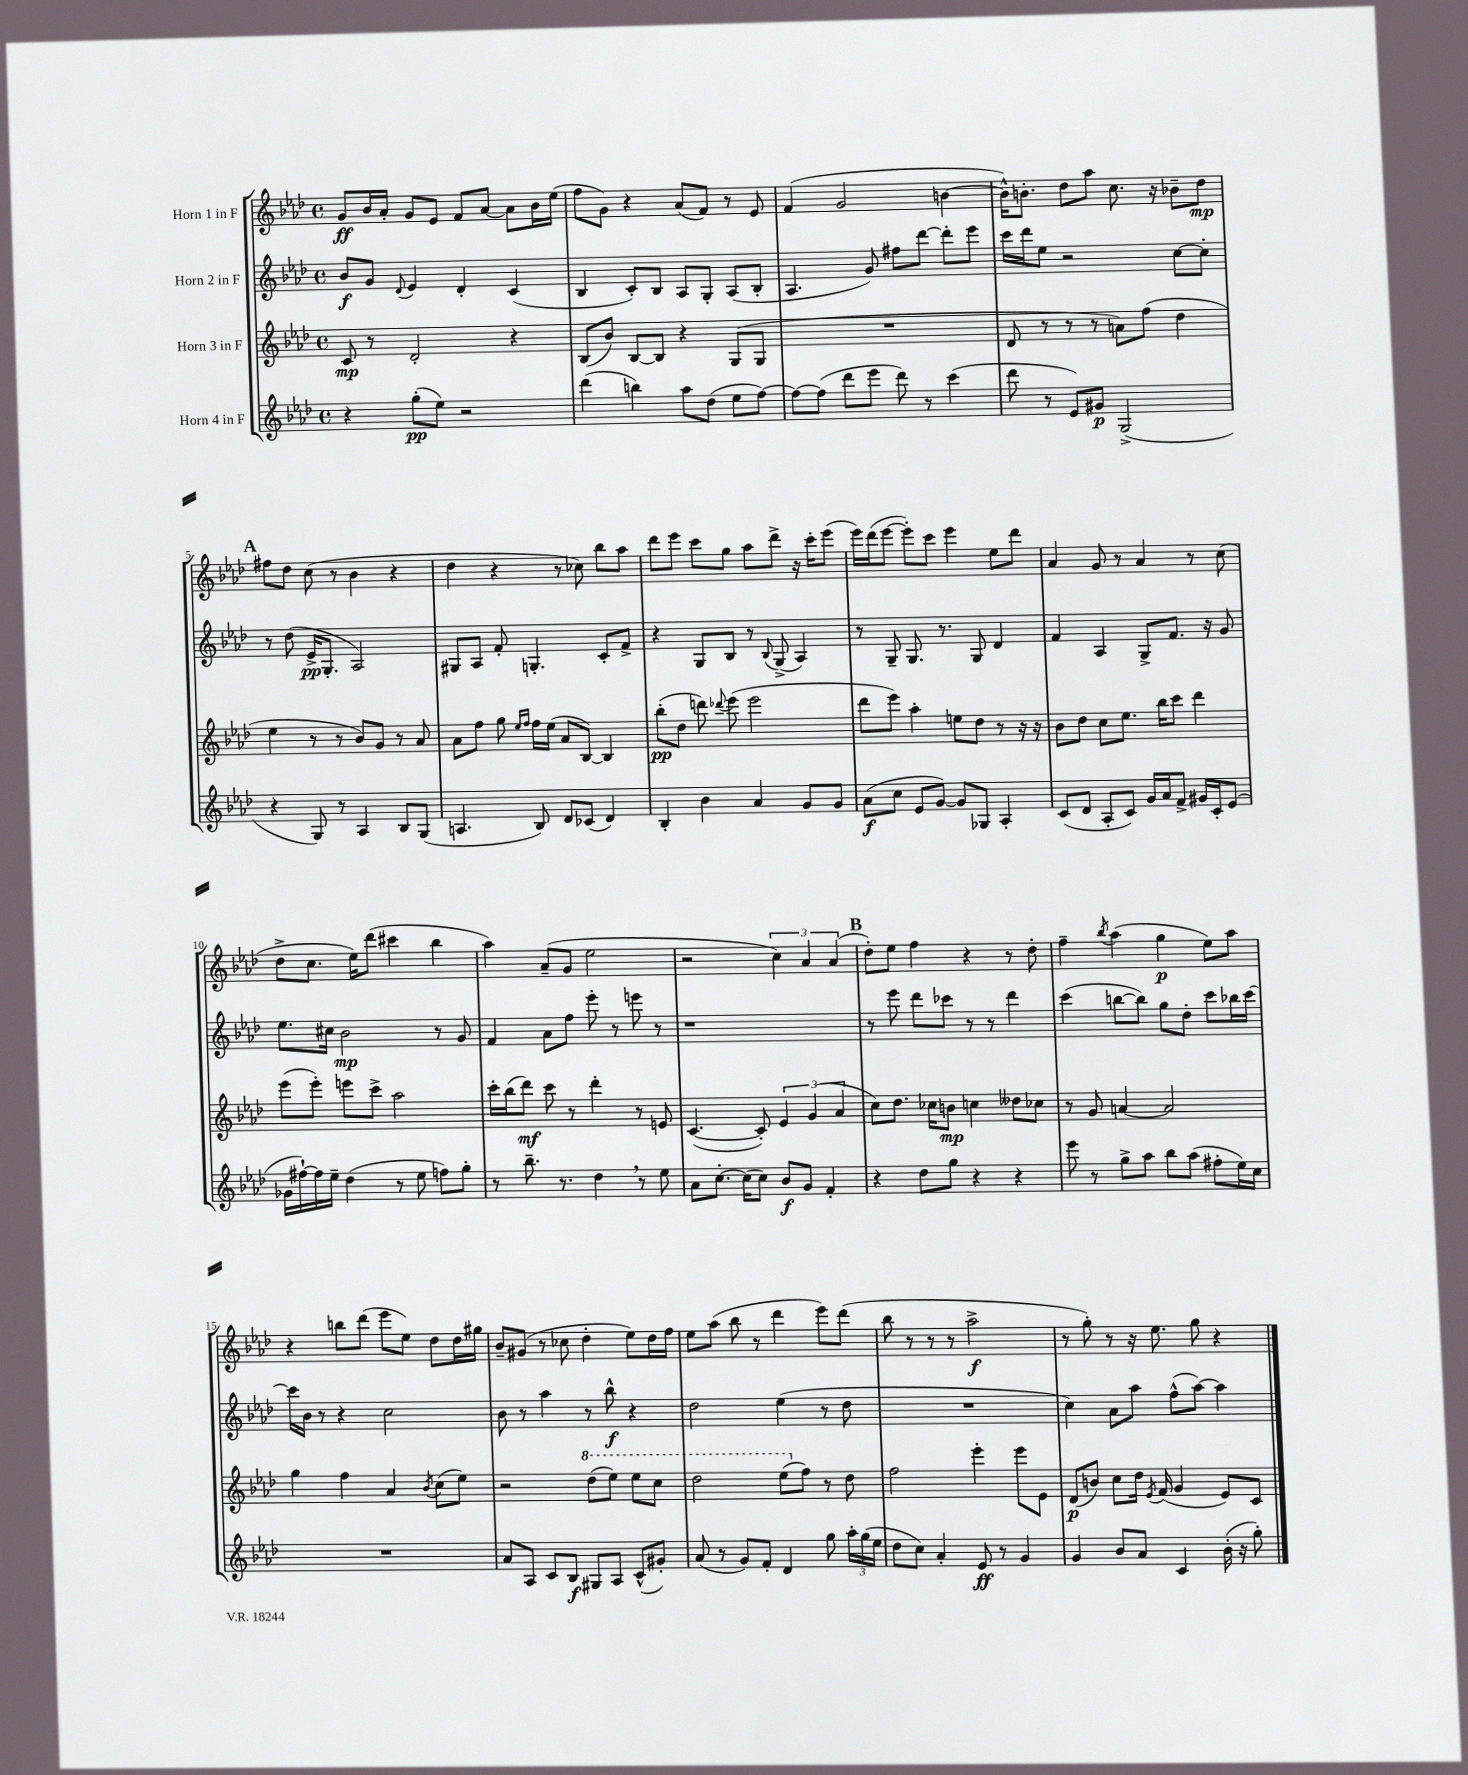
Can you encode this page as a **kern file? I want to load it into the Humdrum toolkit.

**kern	**dynam	**kern	**dynam	**kern	**dynam	**kern	**dynam
*part4	*part4	*part3	*part3	*part2	*part2	*part1	*part1
*staff4	*staff4	*staff3	*staff3	*staff2	*staff2	*staff1	*staff1
*I"Horn 4 in F	*	*I"Horn 3 in F	*	*I"Horn 2 in F	*	*I"Horn 1 in F	*
*clefG2	*	*clefG2	*	*clefG2	*	*clefG2	*
*k[b-e-a-d-]	*	*k[b-e-a-d-]	*	*k[b-e-a-d-]	*	*k[b-e-a-d-]	*
*M4/4	*	*M4/4	*	*M4/4	*	*M4/4	*
*met(c)	*	*met(c)	*	*met(c)	*	*met(c)	*
=1	=1	=1	=1	=1	=1	=1	=1
4r	.	8c/	mp	8b-/L	f	8g/L	ff
.	.	8r	.	8g/J	.	16b-/L	.
.	.	.	.	.	.	16a-'/JJ	.
.	.	.	.	8qqd-/	.	.	.
(8gg'\L	pp	2d-'/	.	4e-/	.	8g/L	.
8ee-\J)	.	.	.	.	.	8e-/J	.
2r	.	.	.	4d-'/	.	8f/L	.
.	.	.	.	.	.	[8a-/J	.
.	.	4r	.	(4c/	.	8a-\L]	.
.	.	.	.	.	.	16b-\L	.
.	.	.	.	.	.	(16ee-\JJ	.
=2	=2	=2	=2	=2	=2	=2	=2
(4ddd-\	.	(8B-/L	.	4B-/	.	8ff\L	.
.	.	8b-/J)	.	.	.	8g\J)	.
4bbn\)	.	[8B-/L	.	8c'/L)	.	4r	.
.	.	8B-/J]	.	8B-/J	.	.	.
8aa-\L	.	4r	.	8A-/L	.	(8a-/L	.
(8dd-\J	.	.	.	8G'/J	.	8f/J)	.
8ee-\L	.	(8G/L	.	(8A-/L	.	8r	.
[8ff\J)	.	8G/J	.	8B-'/J	.	8e-/	.
=3	=3	=3	=3	=3	=3	=3	=3
8ff\L_	.	1r	.	4.A-/	.	(4f/	.
(8ff\J]	.	.	.	.	.	.	.
8ddd-\L	.	.	.	.	.	2g/	.
8eee-\J	.	.	.	8g/)	.	.	.
8ddd-\)	.	.	.	8ff#X\L	.	.	.
8r	.	.	.	[8ddd-\J	.	.	.
(4ccc\	.	.	.	8ddd-'\L]	.	[4bn\	.
.	.	.	.	8eee-\J	.	.	.
=4	=4	=4	=4	=4	=4	=4	=4
8ddd-\	.	8d-/	.	16ccc\LL	.	16b^^\KL])	.
.	.	.	.	16ddd-\J	.	8.bn'\J	.
8r	.	8r	.	8ee-\J	.	.	.
8e-/L)	.	8r	.	2r	.	8dd-\L	.
8g#X/J	p	8r	.	.	.	8aa-\J	.
(2G^/	.	8an\L)	.	.	.	8.cc\	.
.	.	(8ff\J	.	.	.	.	.
.	.	.	.	.	.	16r	.
.	.	4dd-\	.	[8cc\L	.	8b-X~\L	.
.	.	.	.	8cc'\J]	.	8dd-\J	mp
!!LO:LB:g=z
!!LO:REH:place=s1:t=A
=5	=5	=5	=5	=5	=5	=5	=5
4r	.	4ee-\	.	8r	.	8ff#X\L	.
.	.	.	.	(8dd-\	.	8dd-\J	.
8G/)	.	8r	.	16e-^/KL	pp	(8cc\	.
.	.	.	.	8.G'/J	.	.	.
8r	.	8r	.	.	.	8r	.
4A-/	.	8b-/L)	.	2A-/)	.	4b-\	.
.	.	8g/J	.	.	.	.	.
8B-/L	.	8r	.	.	.	4r	.
(8G/J	.	8a-/	.	.	.	.	.
=6	=6	=6	=6	=6	=6	=6	=6
4.An/	.	8a-\L	.	8G#X/L	.	4dd-\	.
.	.	8ff\J	.	8A-/J	.	.	.
.	.	8gg\	.	8f'/	.	4r	.
.	.	16qqee-/LL	.	.	.	.	.
.	.	16qqff/JJ	.	.	.	.	.
8B-/)	.	16ff\LL	.	4.Gn'/	.	.	.
.	.	(16ee-\JJ	.	.	.	.	.
8d-/L	.	8a-/L	.	.	.	8r	.
(8c-X/J	.	[8B-/J)	.	.	.	8cc-X\)	.
4d-/)	.	4B-/]	.	8c'/L	.	8bb-\L	.
.	.	.	.	8f^/J	.	8aa-\J	.
=7	=7	=7	=7	=7	=7	=7	=7
4B-'/	.	(8bb-'\L	pp	4r	.	8ddd-\L	.
.	.	8dd-\J	.	.	.	8eee-\J	.
4b-\	.	8dddn\)	.	8G/L	.	8ccc\L	.
.	.	8qqddd-X/	.	.	.	.	.
.	.	(8eee-\	.	8B-/J	.	8gg\J	.
4a-/	.	2eee-\	.	8r	.	8aa-\L	.
.	.	.	.	8qqB-/	.	.	.
.	.	.	.	(8G^/	.	8ddd-^\J	.
8g/L	.	.	.	4A-/)	.	16r	.
.	.	.	.	.	.	16ccc'\KL	.
8g/J	.	.	.	.	.	(8eee-\J	.
=8	=8	=8	=8	=8	=8	=8	=8
(8a-\L	f	8ddd-\L	.	8r	.	16eee-\LL)	.
.	.	.	.	.	.	(16ddd-\J	.
8cc\J	.	8eee-\J)	.	8G~/	.	[8eee-\J	.
8e-/L	.	4aa-'\	.	8.G/	.	8eee-'\L])	.
[8g/J)	.	.	.	.	.	8ccc\J	.
.	.	.	.	8.r	.	.	.
8g/L]	.	8een\L	.	.	.	4eee-\	.
8G-X/J	.	8dd-\J	.	8G/	.	.	.
4A-'/	.	8r	.	4d-/	.	8ee-\L	.
.	.	16r	.	.	.	8ddd-\J	.
.	.	16r	.	.	.	.	.
=9	=9	=9	=9	=9	=9	=9	=9
(8c/L	.	8b-\L	.	4f/	.	4a-/	.
8d-/J	.	8dd-\J	.	.	.	.	.
8A-'/L	.	8cc\L	.	4A-/	.	8g/	.
8c/J)	.	8.ee-\J	.	.	.	8r	.
16g/LL	.	.	.	8G^/L	.	4a-/	.
16a-/J	.	16bb-\KL	.	.	.	.	.
8f^/J	.	8ccc\J	.	8.f/J	.	.	.
16g#X/LL	.	4ddd-\	.	.	.	8r	.
16c'/J	.	.	.	16r	.	.	.
(8e-/J	.	.	.	8g/	.	(8cc\	.
!!LO:LB:g=z
=10	=10	=10	=10	=10	=10	=10	=10
16g-X\LL	.	(8eee-\L	.	8.ee-\L	.	8dd-^\L	.
[16ff#X`\)	.	.	.	.	.	.	.
16ff#\]	.	8eee-'\J)	.	.	.	8.cc\J	.
16ee-~\JJ	.	.	.	16cc#X\Jk	.	.	.
(4dd-\	.	8eeen\L	.	2b-\	mp	.	.
.	.	.	.	.	.	16ee-\KL)	.
.	.	8ccc^\J	.	.	.	(8ddd-\J	.
8r	.	2aa-\	.	.	.	4ccc#X\	.
8ee-\	.	.	.	.	.	.	.
8ffn\L)	.	.	.	8r	.	4bb-\	.
8gg'\J	.	.	.	8g/	.	.	.
=11	=11	=11	=11	=11	=11	=11	=11
8r	.	16ccc'\LL	.	4f/	.	4aa-\)	.
.	.	(16bb-\J	.	.	.	.	.
8.bb-~\	.	8ddd-\J)	mf	.	.	.	.
.	.	8ccc\	.	8a-\L	.	(8a-~/L	.
8.r	.	.	.	.	.	.	.
.	.	8r	.	8ff\J	.	8g/J	.
4dd-,\	.	4ddd-'\	.	8eee-'\	.	2ee-\	.
.	.	.	.	8r	.	.	.
8r	.	8r	.	8eeen\	.	.	.
8ee-\	.	8en/	.	8r	.	.	.
=12	=12	=12	=12	=12	=12	=12	=12
8a-\L	.	([4.c/	.	1r	.	2r	.
[8.cc'\J	.	.	.	.	.	.	.
(16cc\KL]	.	.	.	.	.	.	.
8cc\J)	.	8c'/])	.	.	.	.	.
8b-/L	f	6e-/	.	.	.	6cc\)	.
8g/J	.	.	.	.	.	.	.
.	.	(6g/	.	.	.	6a-/	.
4f'/	.	.	.	.	.	.	.
.	.	6a-/	.	.	.	(6a-/	.
!!LO:REH:place=s1:t=B
=13	=13	=13	=13	=13	=13	=13	=13
4r	.	8cc\L)	.	8r	.	8dd-'\L)	.
.	.	8.dd-\J	.	8eee-\	.	8ee-\J	.
8dd-\L	.	.	.	8ddd-\L	.	4ff\	.
.	.	16cc-X\KL	.	.	.	.	.
8gg\J	.	8bn\J	mp	8ccc-X\J	.	.	.
4r	.	4ccn\	.	8r	.	4r	.
.	.	.	.	8r	.	.	.
4r	.	8dd--X\L	.	4ddd-\	.	8r	.
.	.	8cc-X\J	.	.	.	8dd-'\	.
=14	=14	=14	=14	=14	=14	=14	=14
8eee-\	.	8r	.	(4ccc\	.	4ff~\	.
8r	.	8g/	.	.	.	.	.
.	.	.	.	.	.	8qbb-/	.
8gg^\L	.	[4an/	.	[8bbn\L	.	(4aa-\	.
8aa-\J	.	.	.	8bb\J])	.	.	.
8bb-\L	.	2a/]	.	8gg\L	.	4gg\	p
(8aa-\J	.	.	.	8dd-'\J	.	.	.
8ff#X'\L	.	.	.	8ccc\L	.	8ee-\L)	.
16ee-\L)	.	.	.	16bb-X\L	.	8aa-\J	.
16cc\JJ	.	.	.	[16ccc\JJ	.	.	.
!!LO:LB:g=z
=15	=15	=15	=15	=15	=15	=15	=15
1r	.	4gg\	.	16ccc\LL]	.	4r	.
.	.	.	.	16b-\JJ	.	.	.
.	.	.	.	8r	.	.	.
.	.	4ff\	.	4r	.	8bbn\L	.
.	.	.	.	.	.	(8ddd-\J	.
.	.	4a-/	.	2cc\	.	8eee-\L	.
.	.	.	.	.	.	8ee-\J)	.
.	.	8qb-/	.	.	.	.	.
.	.	(8cc\L	.	.	.	8dd-\L	.
.	.	8ee-\J)	.	.	.	16dd-\L	.
.	.	.	.	.	.	16gg#X\JJ	.
=16	=16	=16	=16	=16	=16	=16	=16
8a-/L	.	2r	.	8b-\	.	8b-~/L	.
8A-/J	.	.	.	8r	.	(8g#X/J	.
8c/L	.	.	.	4aa-\	.	8r	.
8B-/J	f	.	.	.	.	8cc-X\	.
*	*	*8va	*	*	*	*	*
8G#X/L	.	(8ddd-\L	.	8r	.	4dd-'\	.
8A-/J	.	8eee-\J)	.	8bb-^^\	f	.	.
(8c^^/L	.	8eee-\L	.	4r	.	8ee-\L)	.
8g#X'/J)	.	8ccc\J	.	.	.	16dd-\L	.
.	.	.	.	.	.	16ff\JJ	.
=17	=17	=17	=17	=17	=17	=17	=17
(8a-/	.	2ddd-\	.	2dd-\	.	8ee-\L	.
8r	.	.	.	.	.	(8aa-\J	.
8g/L)	.	.	.	.	.	8bb-\	.
8f'/J	.	.	.	.	.	8r	.
4d-/	.	(8eee-\L	.	(4ee-\	.	4ddd-\	.
*	*	*X8va	*	*	*	*	*
.	.	8ff\J)	.	.	.	.	.
8gg\	.	8r	.	8r	.	8eee-\L)	.
24aa-'\LL	.	8dd-\	.	8dd-\	.	(8ddd-\J	.
(24gg\	.	.	.	.	.	.	.
24ee-\JJ	.	.	.	.	.	.	.
=18	=18	=18	=18	=18	=18	=18	=18
8dd-\L	.	2ff\	.	1r	.	8bb-\	.
8cc\J)	.	.	.	.	.	8r	.
4a-'/	.	.	.	.	.	8r	.
.	.	.	.	.	.	8r	.
8e-/	ff	4eee-'\	.	.	.	2aa-^\	f
8r	.	.	.	.	.	.	.
4g/	.	8eee-\L	.	.	.	.	.
.	.	8e-\J	.	.	.	.	.
=19	=19	=19	=19	=19	=19	=19	=19
4g/	.	(8d-/L	p	4cc\)	.	8r	.
.	.	8bn/J)	.	.	.	8gg'\)	.
8b-/L	.	8cc\L	.	8a-\L	.	8r	.
8a-/J	.	16dd-\Jk	.	8aa-\J	.	16r	.
.	.	8qe-/	.	.	.	.	.
.	.	(16f/	.	.	.	8.ee-\	.
4c/	.	4g/	.	(8ff^^\L	.	.	.
.	.	.	.	[8aa-\J)	.	8gg\	.
(16b-'\	.	8e-/L)	.	4aa-\]	.	4r	.
16r	.	.	.	.	.	.	.
8gg'\)	.	8c/J	.	.	.	.	.
==	==	==	==	==	==	==	==
*-	*-	*-	*-	*-	*-	*-	*-
